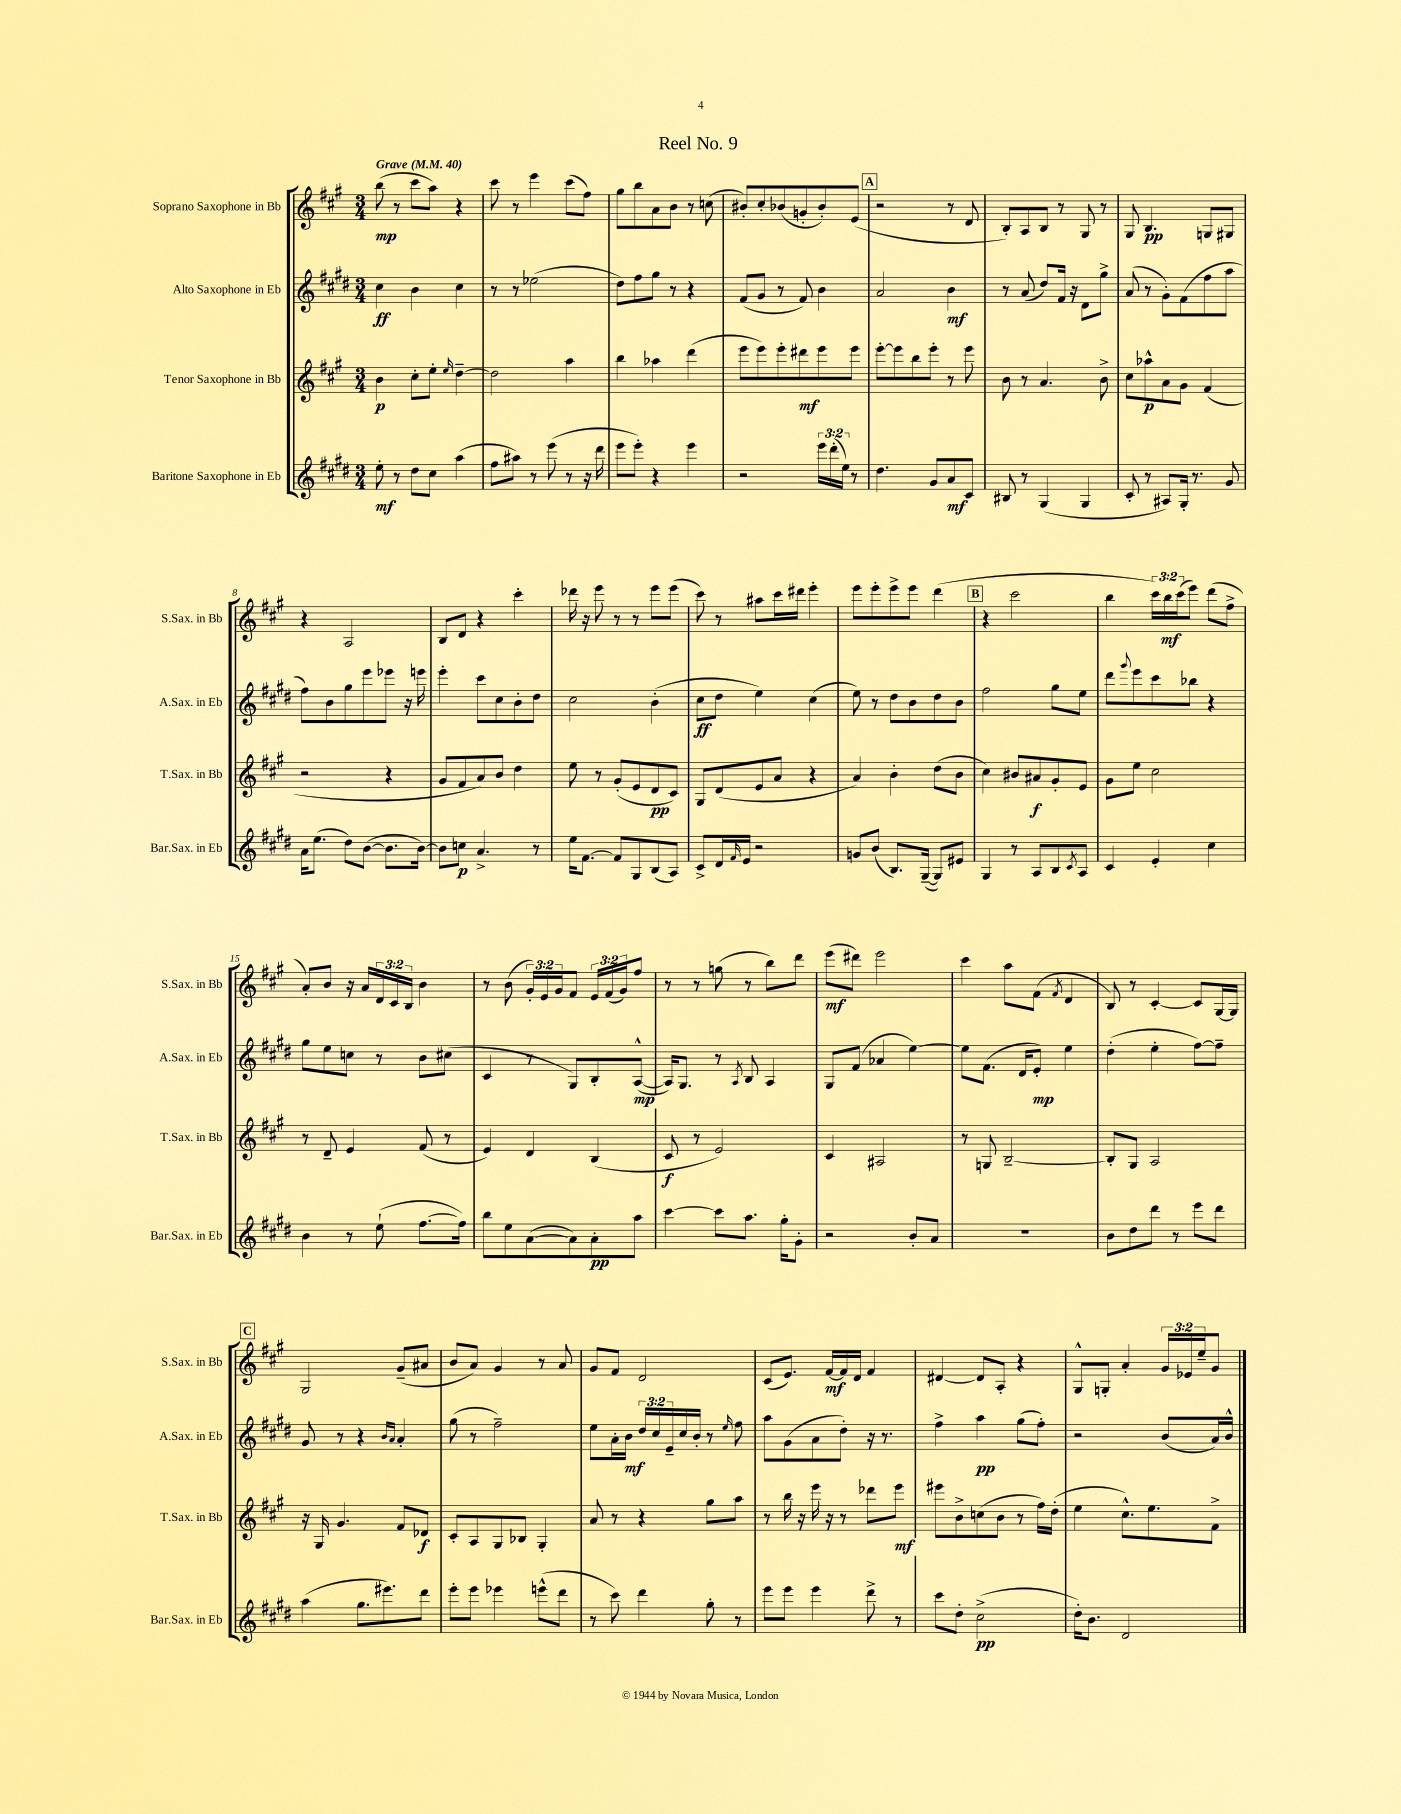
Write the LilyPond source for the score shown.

\header { title = "Reel No. 9" }
<<
\new StaffGroup <<
\new Staff = "s0" \with { instrumentName = "Soprano Saxophone in Bb" shortInstrumentName = "S.Sax. in Bb" } {
    \clef treble \key a \major \numericTimeSignature \time 3/4 \override Staff.TupletNumber.text = #tuplet-number::calc-fraction-text \tempo "Grave" 4 = 40
    b''8\mp( r8 cis'''8 a''8) r4 |
    cis'''8 r8 e'''4 cis'''8( fis''8) |
    gis''8 b''8 a'8 b'8 r8 c''8( |
    bis'8-.) cis''8-. bes'8( g'8-. bes'8-.) e'8( |
    \mark \markup { \box "A" } r2 r8 d'8 |
    b8-.) a8 b8 r8 gis8 r8 |
    gis8 b4.\pp g8 gis8 |
    r4 a2 |
    b8 d'8 r4 cis'''4-. |
    des'''16 r16 e'''8 r8 r8 e'''8 e'''8( |
    cis'''8) r8 ais''8 cis'''16 dis'''16 e'''4-. |
    e'''8 e'''8-. e'''8-> e'''8 d'''4( |
    \mark \markup { \box "B" } r4 cis'''2 |
    b''4 \tuplet 3/2 { cis'''16) b''16\mf cis'''16( } e'''8) d'''8( fis''8-> |
    a'8-.) b'8 r16 a'16 \tuplet 3/2 { d'16 cis'16 b16 } b'4 |
    r8 b'8( \tuplet 3/2 { gis'16-.) e'16 gis'16 } fis'8 \tuplet 3/2 { e'16 fis'16( gis'16) } fis''8 |
    r8 r8 g''8( r8 b''8) d'''8 |
    e'''8\mf( dis'''8) e'''2 |
    cis'''4 a''8 fis'8( \acciaccatura { fis'8 } d'4 |
    b8) r8 cis'4~-. cis'8 gis16~ gis16 |
    \mark \markup { \box "C" } gis2 gis'8--( ais'8 |
    b'8 a'8) gis'4 r8 a'8 |
    gis'8 fis'8 d'2 |
    cis'8( e'8.) fis'16~\mf fis'16 d'16 fis'4 |
    dis'4~ dis'8 a8-. r4 |
    gis8-^ g8-. a'4-. \tuplet 3/2 { gis'16 ees'16 e''16-- } gis'8 \bar "|." |
}
\new Staff = "s1" \with { instrumentName = "Alto Saxophone in Eb" shortInstrumentName = "A.Sax. in Eb" } {
    \clef treble \key e \major \numericTimeSignature \time 3/4 \override Staff.TupletNumber.text = #tuplet-number::calc-fraction-text
    cis''4\ff b'4 cis''4 |
    r8 r8 ees''2( |
    dis''8) fis''8 gis''8 r8 r4 |
    fis'8( gis'8 r8 fis'8) b'4 |
    \mark \markup { \box "A" } a'2 b'4\mf |
    r8 a'8( dis''8) fis'16 r16 dis'8 gis''8-> |
    a'8( r8 gis'8-.) fis'8( fis''8 a''8 |
    fis''8) b'8 gis''8 e'''8 ees'''8 r16 e'''16 |
    e'''4-. cis'''8 cis''8 b'8-. dis''8 |
    cis''2 b'4-.( |
    cis''8\ff dis''8 e''4) cis''4( |
    e''8) r8 dis''8 b'8 dis''8 b'8 |
    \mark \markup { \box "B" } fis''2 gis''8 e''8 |
    dis'''8 \appoggiatura { gis'''8 } e'''8 cis'''8 bes''8 r4 |
    gis''8 e''8 c''8 r8 b'8 cis''8( |
    cis'4 r8 gis8) b8-. a8~-^\mp( |
    a16) gis8. r8 \acciaccatura { a8 } b8 a4 |
    gis8 fis'8( aes'4 e''4~) |
    e''8 fis'8.( dis'16 e'8-.\mp) e''4 |
    dis''4-.( e''4-. fis''8~) fis''8-- |
    \mark \markup { \box "C" } gis'8 r8 r4 \grace { b'16 a'16 } a'4-. |
    gis''8( r8 fis''2--) |
    e''8 a'16-. b'16\mf \tuplet 3/2 { dis''16 cis''16 e'16-- } cis''16 b'16-. r8 \grace { e''16 } fis''8 |
    a''8 gis'8( a'8 dis''8-.) r16 r8. |
    fis''4-> a''4\pp gis''8( fis''8-.) |
    r2 b'8( a'16) b'16-^ \bar "|." |
}
\new Staff = "s2" \with { instrumentName = "Tenor Saxophone in Bb" shortInstrumentName = "T.Sax. in Bb" } {
    \clef treble \key a \major \numericTimeSignature \time 3/4
    b'4\p cis''8-. e''8-. \grace { e''16 } d''4~-- |
    d''2 a''4 |
    b''4 aes''4 d'''4( |
    e'''8 e'''8) e'''8-. dis'''8\mf e'''8 e'''8 |
    \mark \markup { \box "A" } e'''8~-. e'''8 b''8 e'''8-. r8 e'''8 |
    b'8 r8 a'4. b'8-> |
    cis''8 aes''8-^\p a'8 gis'8 fis'4( |
    r2 r4 |
    gis'8 fis'8 a'8) b'8 d''4 |
    e''8 r8 gis'8-.( e'8 d'8\pp cis'8) |
    gis8 d'8( e'8 a'8 r4 |
    a'4) b'4-. d''8( b'8 |
    \mark \markup { \box "B" } cis''4) bis'8 ais'8\f gis'8-. e'8 |
    gis'8 e''8 cis''2 |
    r8 d'8-- e'4 fis'8( r8 |
    e'4) d'4 b4( |
    cis'8\f r8 e'2) |
    cis'4 ais2 |
    r8 g8 b2~-- |
    b8-. gis8 a2 |
    \mark \markup { \box "C" } r16 gis16 gis'4. fis'8 des'8\f |
    cis'8-. a8 gis8 bes8 gis4-. |
    a'8 r8 r4 gis''8 a''8 |
    r8 b''16 r16 e'''16 r16 r8 des'''8 e'''8\mf |
    eis'''8 b'8-> c''8( b'8 r8 fis''16) d''16-.( |
    e''4 cis''8.-^) e''8. fis'8-> \bar "|." |
}
\new Staff = "s3" \with { instrumentName = "Baritone Saxophone in Eb" shortInstrumentName = "Bar.Sax. in Eb" } {
    \clef treble \key e \major \numericTimeSignature \time 3/4 \override Staff.TupletNumber.text = #tuplet-number::calc-fraction-text
    e''8-.\mf r8 dis''8 cis''8 a''4( |
    fis''8 ais''8) r8 e'''8( r8 r16 dis'''16 |
    e'''8 e'''8-.) r4 e'''4 |
    r2 \tuplet 3/2 { e'''16 dis'''16-.( e''16) } r8 |
    \mark \markup { \box "A" } dis''4. gis'8 a'8\mf cis'8 |
    bis8 r8 gis4( gis4 |
    cis'8-. r8 ais8) gis16-. r8. gis'8 |
    a'16 e''8.( dis''8) b'8~( b'8. b'16~) |
    b'8 c''8\p a'4.-> r8 |
    e''16 fis'8.~ fis'8 gis8 b8( a8) |
    cis'8-> dis'16 \grace { fis'16 } e'16 r2 |
    g'8 b'8( b8.) gis16~--( gis8) eis'8 |
    \mark \markup { \box "B" } gis4 r8 a8 b8 \acciaccatura { cis'8 } a8 |
    cis'4 e'4-. cis''4 |
    b'4 r8 e''8-!( fis''8.~ fis''16) |
    b''8 e''8 a'8~( a'8) a'8-.\pp a''8 |
    cis'''4~ cis'''8 a''8. gis''16-. gis'8-. |
    r2 b'8-. a'8 |
    r2. |
    b'8 dis''8 dis'''8 r8 e'''8 dis'''8 |
    \mark \markup { \box "C" } a''4( gis''8. eis'''8.) dis'''8 |
    e'''8-. e'''8 ees'''4 e'''8-^( dis'''8 |
    r8 cis'''8) dis'''4 gis''8-. r8 |
    e'''8 e'''8 e'''4 dis'''8-> r8 |
    cis'''8 dis''8-. cis''2->\pp( |
    dis''16-.) b'8. dis'2 \bar "|." |
}
>>
>>
